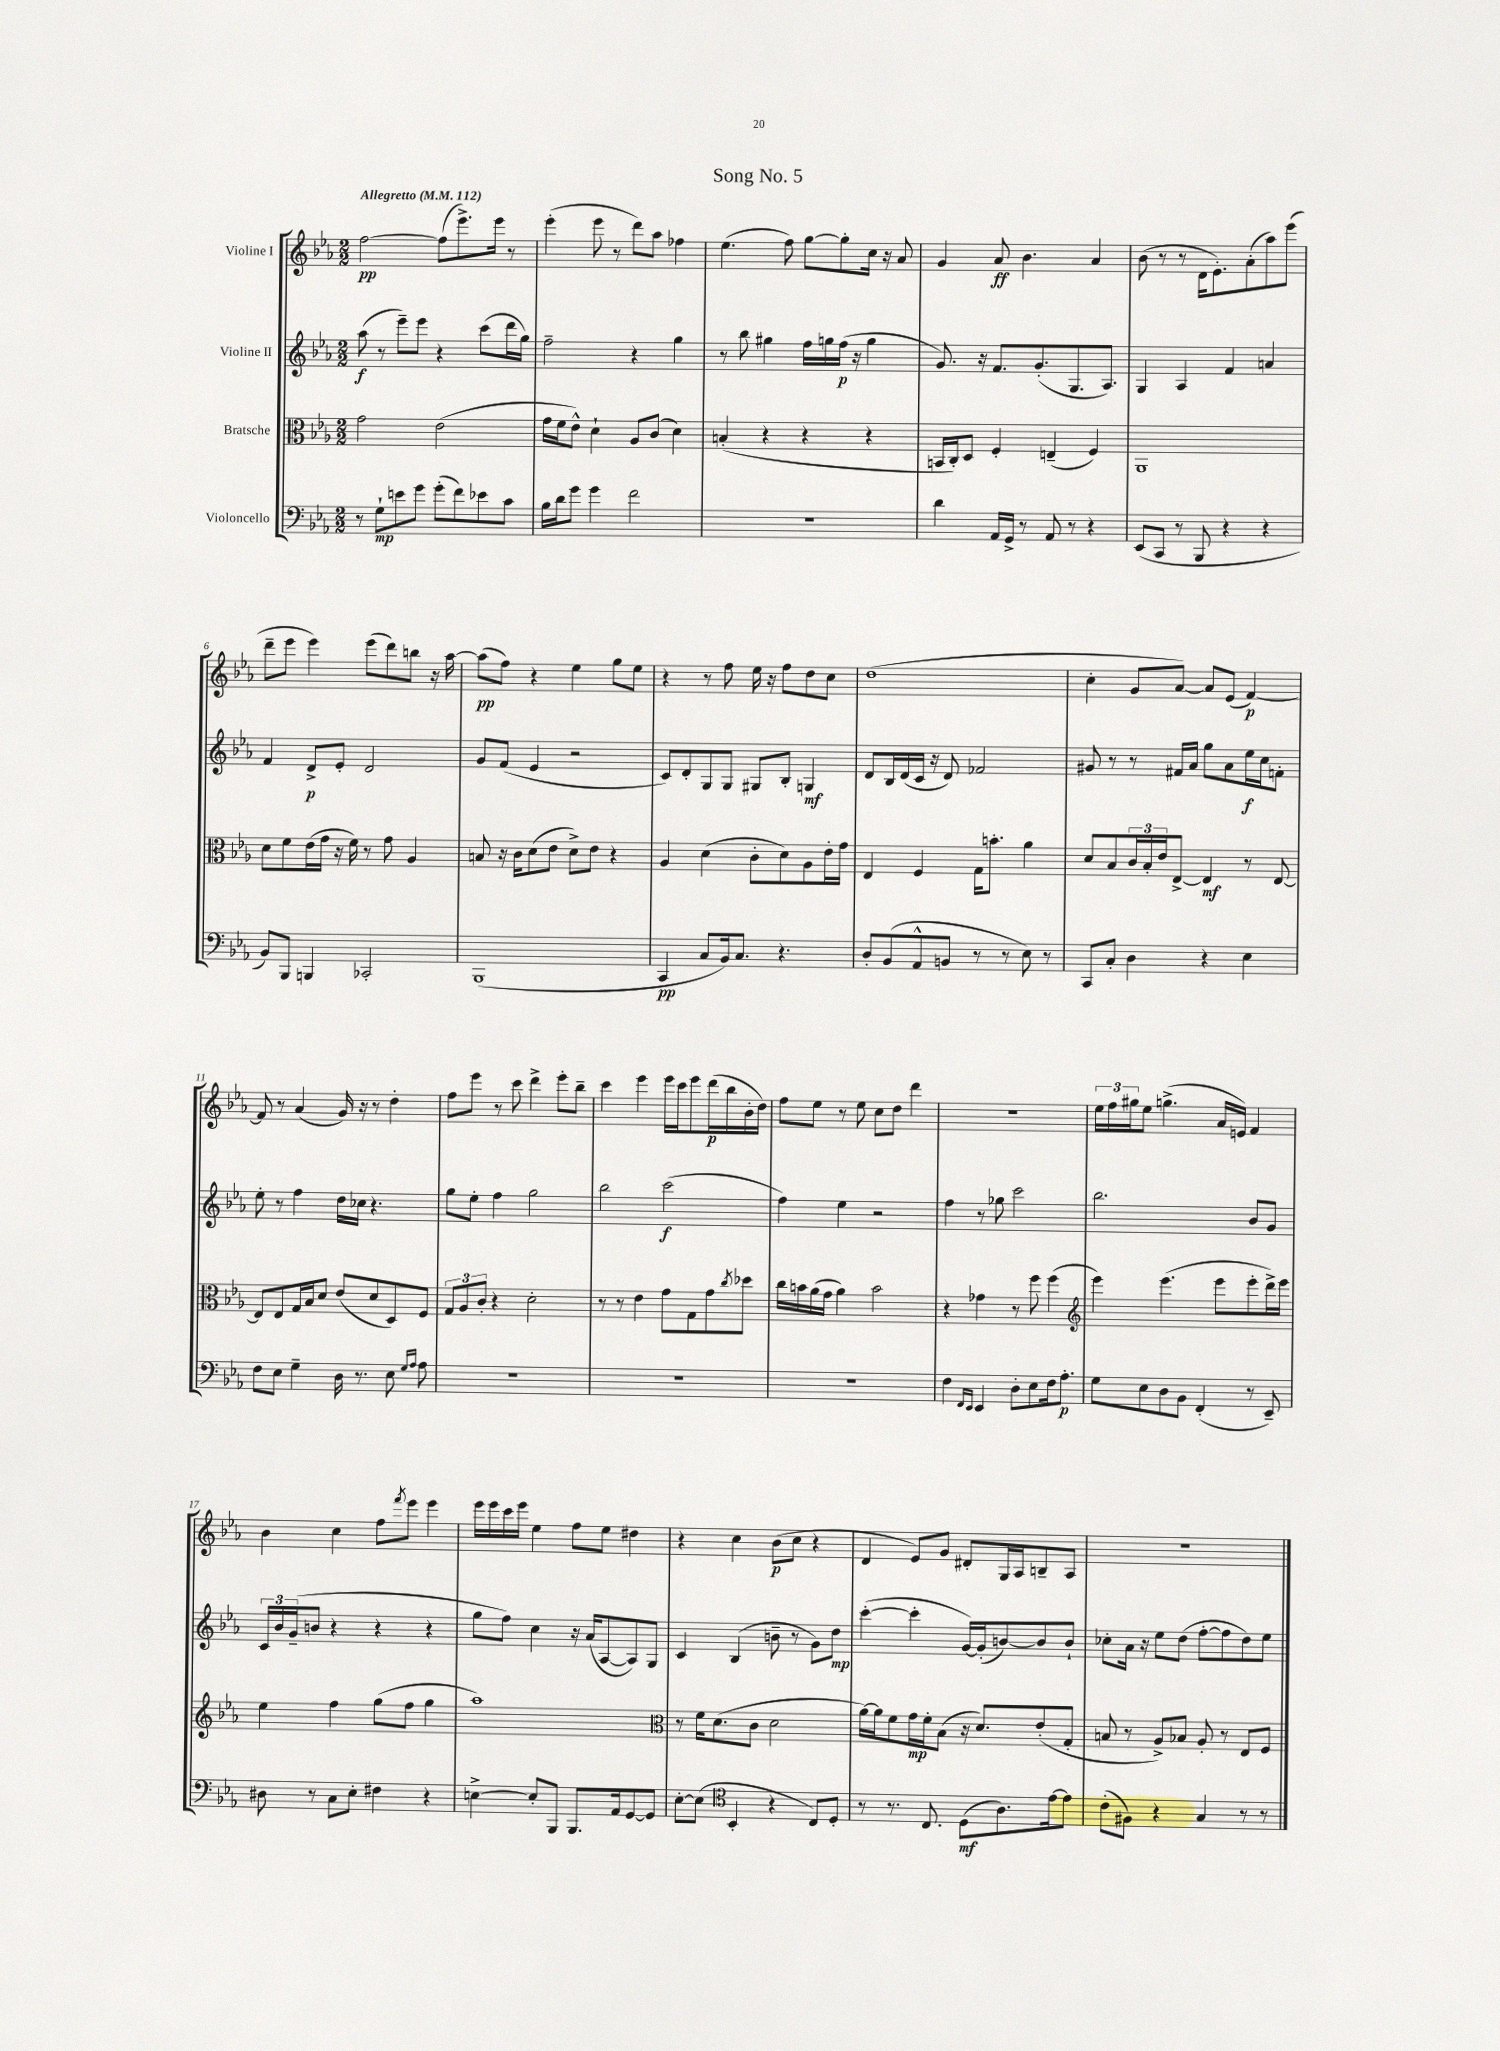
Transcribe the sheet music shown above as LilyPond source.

\header { title = "Song No. 5" }
<<
\new StaffGroup <<
\new Staff = "s0" \with { instrumentName = "Violine I" } {
    \clef treble \key ees \major \numericTimeSignature \time 2/2 \tempo "Allegretto" 4 = 112
    f''2~\pp f''8( ees'''8.->) ees'''16 r8 |
    ees'''4-.( ees'''8 r8 d'''8) aes''8 fes''4 |
    ees''4.( f''8) g''8~ g''8-. c''16 r16 aes'8 |
    g'4 aes'8\ff bes'4. aes'4 |
    bes'8( r8 r8 d'16 ees'8.-.) aes'8-.( aes''8) ees'''8( |
    d'''8-- ees'''8 ees'''4) ees'''8( d'''8) b''8 r16 aes''16~ |
    aes''8\pp( f''8) r4 ees''4 g''8 ees''8 |
    r4 r8 f''8 ees''16 r16 f''8 d''8 c''8 |
    d''1( |
    c''4-. g'8 aes'8~) aes'8 ees'8( f'4~\p) |
    f'8 r8 aes'4( g'16) r16 r8 d''4-. |
    f''8 ees'''8 r8 c'''8 d'''4-> ees'''8-. bes''8-- |
    c'''4 ees'''4 ees'''16 c'''16 ees'''8 d'''16\p( bes''16 bes'16-. d''16) |
    f''8 ees''8 r8 ees''8 c''8 d''8 d'''4 |
    R1 |
    \tuplet 3/2 { ees''16 f''16 gis''16 } ees''8 g''4.->( aes'16 e'16) f'4 |
    bes'4 c''4 f''8 \acciaccatura { f'''8 } ees'''8 ees'''4 |
    ees'''16 ees'''16 c'''16 ees'''16 ees''4 f''8 ees''8 dis''4 |
    r4 c''4 bes'8\p( c''8 r4 |
    d'4 ees'8) g'8 dis'8-. g16 aes16 b8-- aes8 |
    R1 \bar "|." |
}
\new Staff = "s1" \with { instrumentName = "Violine II" } {
    \clef treble \key ees \major \numericTimeSignature \time 2/2
    aes''8\f( r8 ees'''8--) ees'''8 r4 c'''8( d'''16 g''16) |
    f''2-- r4 g''4 |
    r8 bes''8 gis''4 f''16 g''16 f''16\p( r16 g''4 |
    g'8.) r16 f'8. g'8.-.( g8. aes8.) |
    g4 aes4 f'4 a'4 |
    f'4 d'8->\p ees'8-. d'2 |
    g'8 f'8( ees'4 r2 |
    c'8) d'8-. g8 g8 gis8 bes8-. g4\mf |
    d'8 bes16 d'16( c'16 r16 d'8) fes'2 |
    gis'8 r8 r8 fis'16 aes'16 g''8 aes'8 ees''16\f c''16 f'8-. |
    ees''8-. r8 f''4 d''16 ces''16 r4. |
    g''8 ees''8-. f''4 g''2 |
    bes''2 c'''2\f( |
    f''4) ees''4 r2 |
    f''4 r8 ges''8 c'''2 |
    bes''2. bes'8 g'8 |
    \tuplet 3/2 { c'16 bes'16 g'16--( } b'8 r4 r4 r4 |
    g''8 f''8) c''4 r16 aes'16( aes8~ aes8) g8 |
    c'4 bes4( b'8-- r8 g'8) d''8\mp |
    c'''4~-.( c'''4-. g'16~) g'16-.( b'8~) b'8 b'8-! |
    ces''8-. aes'16 r16 ees''8 d''8( f''8~-. f''8 d''8) ees''8 \bar "|." |
}
\new Staff = "s2" \with { instrumentName = "Bratsche" } {
    \clef alto \key ees \major \numericTimeSignature \time 2/2
    g'2 ees'2( |
    g'16 f'16 ees'8-^) d'4-! aes8 c'8( d'4) |
    b4-.( r4 r4 r4 |
    b,16 c16-.) d8 f4-. e4--( f4) |
    aes,1 |
    d'8 f'8 ees'16( g'16 r16 f'16) r8 g'8 aes4 |
    b8 r16 c'16 d'8( ees'8 d'8->) ees'8 r4 |
    aes4 d'4( c'8-. d'8) aes8 ees'16-. g'16 |
    ees4 f4 g16 b'8.-. aes'4 |
    d'8 bes8 \tuplet 3/2 { c'16 bes16-. ees'16 } ees8~-> ees4\mf r8 ees8~ |
    ees8 ees8 g16 bes16 d'8 ees'8( d'8 d8) f8 |
    \tuplet 3/2 { g8 aes8 c'8-. } r4 d'2-. |
    r8 r8 ees'4 g'8 g8 g'8 \acciaccatura { c''8 } des''8 |
    c''16 b'16 aes'16( g'16 aes'4) b'2 |
    r4 ges'4 r8 f''8 f''4( |
    \clef treble ees'''4) ees'''4.( ees'''8 ees'''8-. d'''16->) ees'''16 |
    ees''4 f''4 g''8( f''8 g''4 |
    aes''1) |
    \clef alto r8 f'16 d'8.( c'8 d'2 |
    aes'16~) aes'16 f'8 g'16\mp f'16-. bes8( r16 d'8.) ees'8-.( g8-. |
    b8 r8 aes8->) bes8 aes8-. r8 ees8 f8 \bar "|." |
}
\new Staff = "s3" \with { instrumentName = "Violoncello" } {
    \clef bass \key ees \major \numericTimeSignature \time 2/2
    r8 g8-!\mp e'8 g'8 g'8-.( f'8) ees'8 c'8 |
    bes16 d'16 g'8 g'4 f'2 |
    R1 |
    d'4 aes,16 g,16-> r8 aes,8 r8 r4 |
    ees,8( c,8 r8 bes,,8 r4 r4 |
    bes,8) bes,,8 b,,4 ces,2-. |
    bes,,1( |
    c,4\pp c8 bes,16) c8. r4. |
    d8-. bes,8( aes,8-^ b,8 r8 r8 ees8) r8 |
    c,8 c8-. d4 r4 ees4 |
    f8 ees8 g4-- d16 r8. ees8 \grace { g16 aes16 } aes8 |
    R1 |
    R1 |
    R1 |
    f4 \grace { f,16 ees,16 } ees,4 d8-. ees8 f16 aes8.-.\p |
    g8 ees8 d8 bes,8 f,4-.( r8 ees,8--) |
    dis8 r8 c8 ees8-. fis4 r4 |
    e4~-> e8-. bes,,8 bes,,8. aes,16 g,8~ g,8 |
    ees8~-. ees8( \clef tenor bes,4-. r4 c8) d8-. |
    r8 r8. c8. d8\mf( aes8.) ees'16~ ees'8 |
    c'8-.( fis8) r4 g4 r8 r8 \bar "|." |
}
>>
>>
